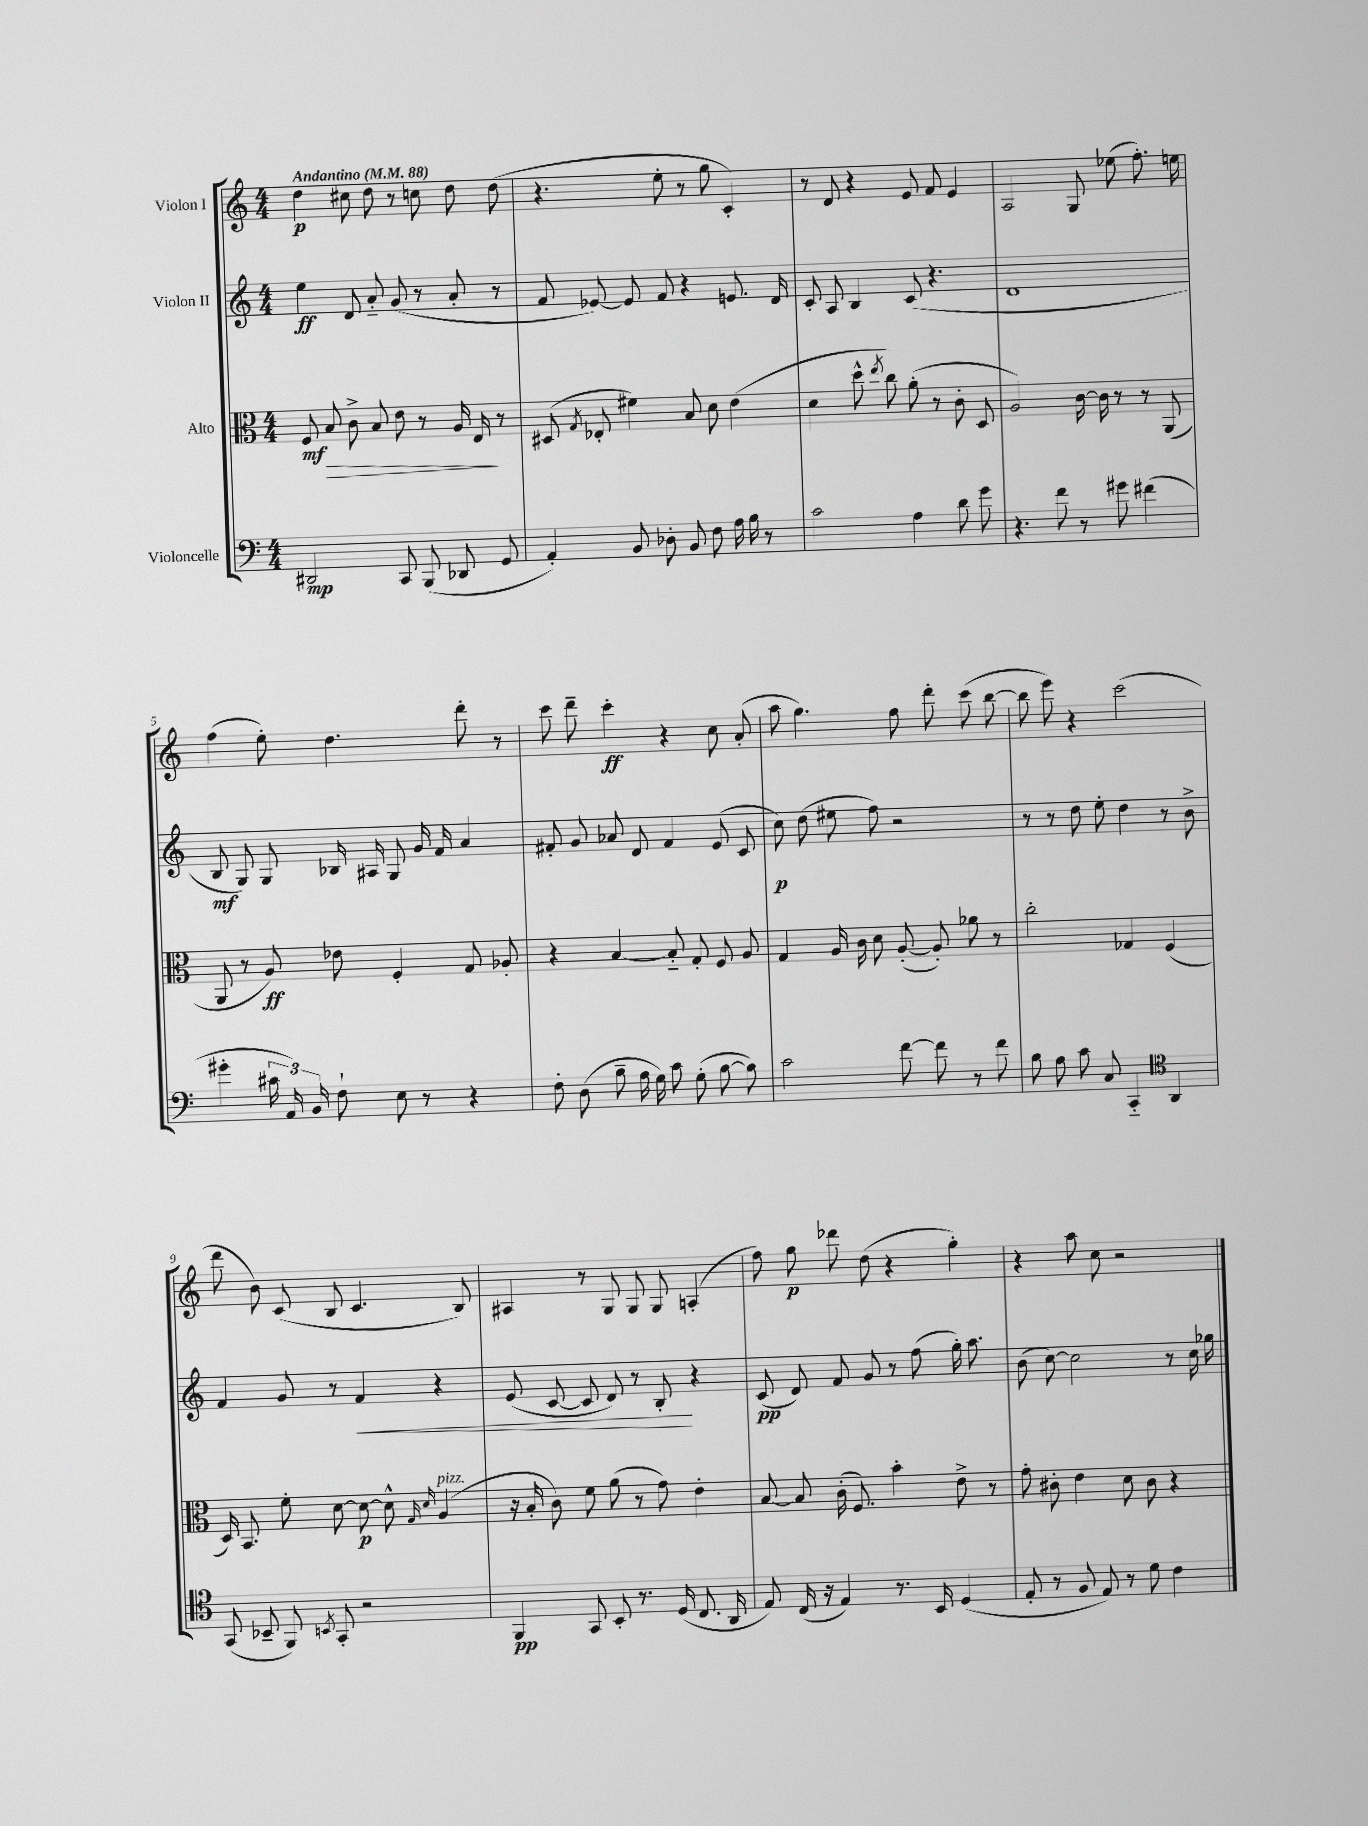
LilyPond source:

<<
\new StaffGroup <<
\new Staff = "s0" \with { instrumentName = "Violon I" } {
    \clef treble \key c \major \numericTimeSignature \time 4/4 \tempo "Andantino" 4 = 88
    \autoBeamOff d''4\p cis''8 d''8 r8 c''8 d''8 d''8( |
    r4. e''8-. r8 g''8 c'4-.) |
    r8 d'8 r4 e'8 f'8 e'4 |
    a2 g8 ees''8( f''8.-.) e''16 |
    f''4( e''8-.) d''4. d'''8-. r8 |
    c'''8 d'''8-- c'''4-.\ff r4 c''8 a'8-.( |
    a''8 g''4.) f''8 d'''8-. c'''8( b''8~ |
    b''8 e'''8) r4 c'''2( |
    d'''8 b'8) c'8( b8 c'4. b8) |
    ais4 r8 g8 g8 g8 a4-.( |
    f''8) g''8\p des'''8 d''8( r4 g''4-.) |
    r4 a''8 c''8 r2 \bar "|." |
}
\new Staff = "s1" \with { instrumentName = "Violon II" } {
    \clef treble \key c \major \numericTimeSignature \time 4/4
    \autoBeamOff e''4\ff d'8 a'8-_ g'8( r8 a'8-. r8 |
    f'8 ees'8~) ees'8 f'8 r4 e'8. d'16 |
    c'8-. a8 b4 c'8( r4. |
    d'1 |
    b8\mf g8) g8 bes16 ais16 g8 g'16 f'16 a'4 |
    fis'8-. g'8 aes'8 d'8 fis'4 e'8( c'8 |
    c''8\p) d''8( eis''8 f''8) r2 |
    r8 r8 d''8 e''8-. d''4 r8 b'8-> |
    f'4 g'8 r8 f'4\< r4 |
    e'8( c'8~ c'8 d'8) r8 b8-.\! r4 |
    c'8\pp( d'8) f'8 g'8 r8 f''8( g''16-.) a''8. |
    b'8( c''8~) c''2 r8 c''16 ges''16 \bar "|." |
}
\new Staff = "s2" \with { instrumentName = "Alto" } {
    \clef alto \key c \major \numericTimeSignature \time 4/4
    \autoBeamOff f8\mf b8\> c'8-> b8 e'8 r8 a16 e16\! r8 |
    dis8( \acciaccatura { g8 } ees8-. fis'4) b8 d'8 e'4( |
    d'4 d''8-^ \acciaccatura { e''8 } c''8) a'8-.( r8 c'8-. d8 |
    a2) c'16~ c'16 r8 r8 a,8( |
    a,8 r8 a8\ff) ees'8 f4-. g8 aes8-. |
    r4 b4~ b8-_ g8-. f8 a8 |
    g4 a16 c'16 d'8 a8~-.( a8-.) aes'8 r8 |
    c''2-. ges4 f4( |
    d16) b,8. f'8-. d'8~ d'8~\p d'8-^ \grace { g16 d'16 } a4^\markup { \italic "pizz." }( |
    r16 b16-. c'8) f'8 a'8( r8 g'8) e'4-. |
    b8~ b8 c'16-.( f8.) b'4-. e'8-> r8 |
    g'8-. cis'8-. e'4 d'8 cis'8 r4 \bar "|." |
}
\new Staff = "s3" \with { instrumentName = "Violoncelle" } {
    \clef bass \key c \major \numericTimeSignature \time 4/4
    \autoBeamOff dis,2\mp c,8 b,,8( des,8 g,8 |
    a,4-.) b,8 des8-. b,8 f8 a16 b16 r8 |
    c'2 a4 d'8 g'8 |
    r4. f'8 r8 gis'8 fis'4( |
    gis'4-. \tuplet 3/2 { cis'16 a,16) b,16 } f8-! e8 r8 r4 |
    f8-. d8( b8-- a16 g16) c'8 g8-.( b8~ b8) |
    c'2 f'8~ f'8 r8 f'8 |
    b8 a8 c'8 c8 c,4-_ \clef tenor a,4 |
    g,8( bes,8-- f,8) \acciaccatura { b,8 } g,8-. r2 |
    f,4\pp g,8 b,8-. r8. d16( c8. a,16 |
    e8) c16( r16 e4) r8. b,16 d4( |
    e8-. r8 f8 e8) r8 d'8 c'4 \bar "|." |
}
>>
>>
